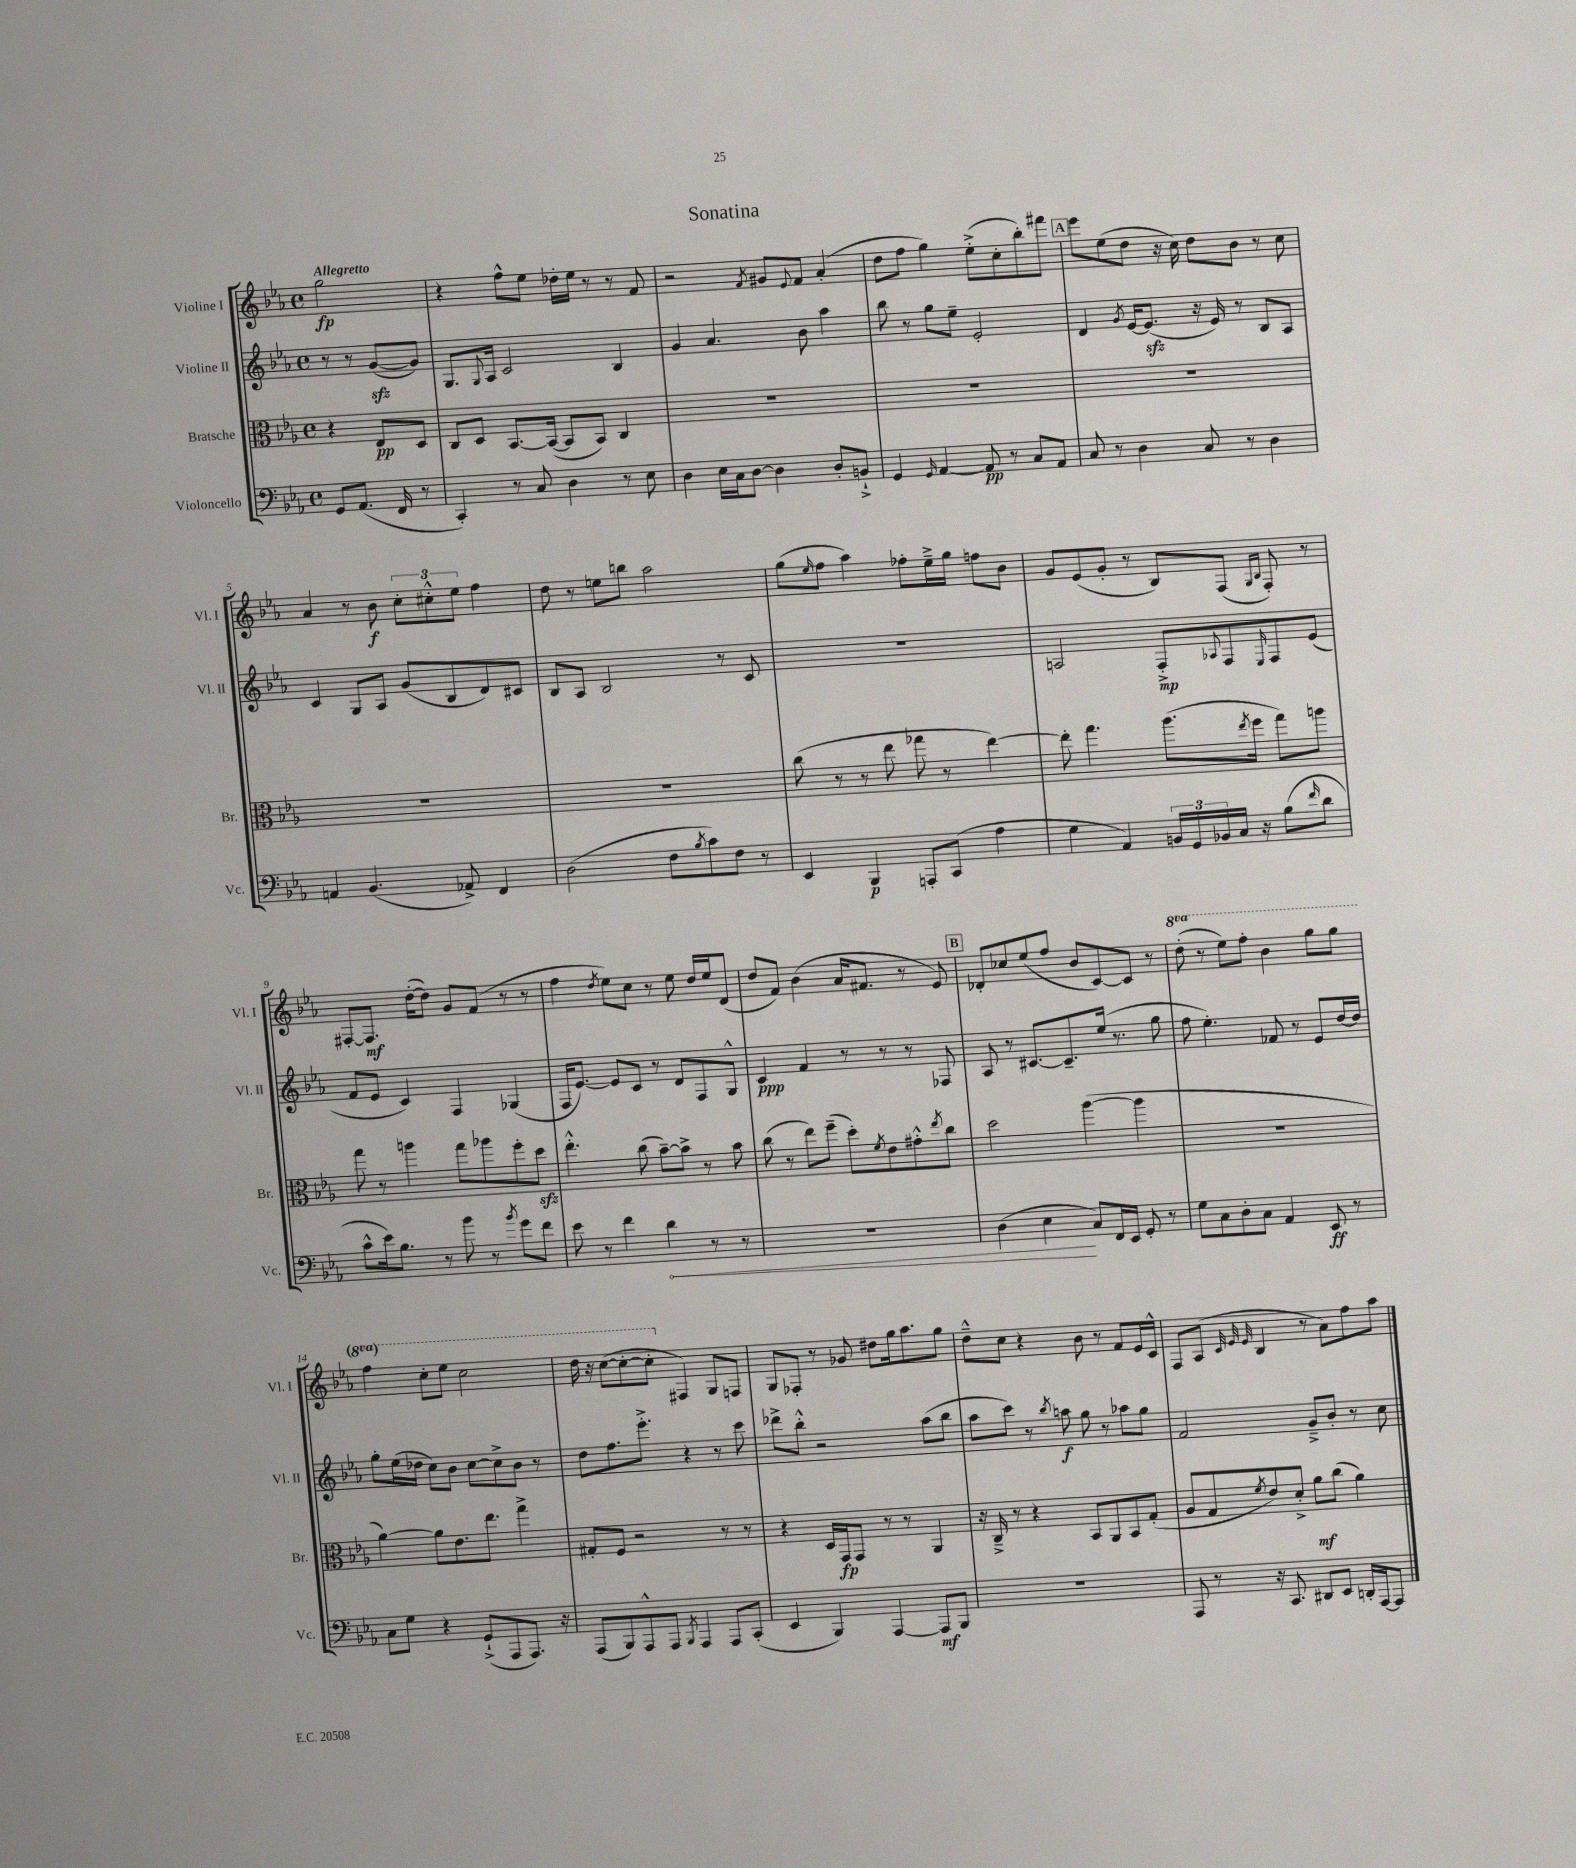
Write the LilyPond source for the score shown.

\header { title = "Sonatina" }
<<
\new StaffGroup <<
\new Staff = "s0" \with { instrumentName = "Violine I" shortInstrumentName = "Vl. I" } {
    \clef treble \key ees \major \defaultTimeSignature \time 4/4 \set Staff.ottavationMarkups = #ottavation-simple-ordinals \partial 2 \tempo "Allegretto"
    g''2\fp |
    r4 f''8-^ ees''8 des''16-. ees''16 r8 r8 f'8 |
    r2 \acciaccatura { f'8 } gis'8 \appoggiatura { ees'8 } f'8 aes'4-.( |
    d''8 f''8 g''4) ees''8-.->( c''8-. bes''8-.) fis'''8 |
    \mark \markup { \box "A" } ees'''8 ees''8( d''8 r16 c''16) d''8 bes'8 r8 c''8 |
    aes'4 r8 bes'8\f \tuplet 3/2 { c''8-. cis''8-.-^ ees''8 } f''4 |
    d''8 r8 e''8 b''8 aes''2 |
    g''8( \grace { ees''16 } f''8 aes''4) fes''8-. ees''16---> g''16 f''8 bes'8 |
    g'8 ees'8( g'8-. r8 bes8) f8( \grace { g16 bes16 } f8-.) r8 |
    fis8~-. fis8.\mf d''16~-.( d''8) g'8 f'8( r8 r8 |
    f''4 \acciaccatura { d''8 } ees''8) c''8 r8 ees''8 d''16 ees''16 d'8( |
    d''8 f'8) bes'4( aes'16 fis'8. r8 ees'8) |
    \mark \markup { \box "B" } des'8-. ces''8 ees''8( f''8 bes'8 c'8~) c'8 r8 |
    \ottava #1 d'''8-.( r8 ees'''8) f'''8-. bes''4 g'''8 g'''8 |
    f'''4 c'''8-. ees'''8 c'''2 |
    d'''16 r16 c'''8~( c'''8~-. c'''8-. \ottava #0 fis4) g8 f8 |
    g8 fes8-. r8 ges'8 dis''8 g''16 aes''8. g''8 |
    d''8---^ c''8 r4 bes'8 r8 f'8 ees'16 c'16-^ |
    f8 aes8( \grace { c'32 ees'32 ees'32 } bes4 r8 aes'8) f''8 aes''8 \bar "|." |
}
\new Staff = "s1" \with { instrumentName = "Violine II" shortInstrumentName = "Vl. II" } {
    \clef treble \key ees \major \defaultTimeSignature \time 4/4 \partial 2
    r8 r8 g'8~\sfz( g'8) |
    g8. \appoggiatura { g8 } aes16 c'2 bes4 |
    g'4 aes'4. bes'8 aes''4 |
    bes''8 r8 g''8 ees''8-- ees'2-. |
    \mark \markup { \box "A" } d'4 \acciaccatura { g'8 } ees'16~ ees'8.\sfz( r16 ees'16) r8 bes8 aes8 |
    c'4 g8 aes8 g'8( bes8 d'8) cis'8 |
    bes8 aes8 bes2 r8 c'8 |
    R1 |
    a2 f8-.->\mp \appoggiatura { aes8 } f8 \grace { ees16 } f8 ees'8( |
    f'8 ees'8 c'4) f4 ges4( |
    f16 ees'8.~) ees'8 c'8 r8 d'8 f8 g8-^ |
    c'4\ppp f'4 r8 r8 r8 fes8 |
    \mark \markup { \box "B" } aes8 r8 cis'8.~ cis'8.-- ees''16( r8. g''8 |
    f''8 ees''4.-.) fes'8 r8 ees'8 d''16~ d''16 |
    g''8-. ees''16( des''16 c''8) bes'8 c''8~ c''8-> bes'8 r8 |
    d''8 f''8. ees'''8.-.-> r4 r8 c'''8 |
    des'''8-> bes''8-.-^ r2 aes''8( bes''8 |
    aes''8 c'''8) r8 \acciaccatura { bes''8 } a''8\f g''8 r8 aes''8 g''8 |
    f'2 g'8---> bes'8-. r8 c''8 \bar "|." |
}
\new Staff = "s2" \with { instrumentName = "Bratsche" shortInstrumentName = "Br." } {
    \clef alto \key ees \major \defaultTimeSignature \time 4/4 \partial 2
    r4 ees8\pp d8 |
    c8 d8 bes,8.~ bes,16~( bes,8 bes,8) c4 |
    R1 |
    R1 |
    \mark \markup { \box "A" } R1 |
    R1 |
    R1 |
    c''8( r8 r8 ees''8 ges''8 r8 ees''4~) |
    ees''8-. g''4. aes''8.( \acciaccatura { ees''8 } f''16 g''8) a''8 |
    g''8 r8 a''4 g''8 aes''8 f''8-. d''8\sfz |
    ees''4.-.-^ c''8( bes'8~--) bes'8-> r8 bes'8 |
    c''8( r8 ees''8) f''8--( d''8-.) \acciaccatura { f'8 } ees'8 gis'8-.-^ \acciaccatura { ees''8 } c''8 |
    \mark \markup { \box "B" } d''2 aes''4~( aes''4 |
    R1 |
    aes'4~) aes'8 ees'8. ees''8. g''4-> |
    gis8-. f8 r2 r8 r8 |
    r4 d16 g,16\fp g,8 r8 r8 aes,4 |
    r16 c16---> r8 r4 bes,8 aes,8 bes,8 g8-.( |
    aes8 g8 \acciaccatura { f'8 } ees'8) d'8-.-> aes'8\mf c''8( aes'4) \bar "|." |
}
\new Staff = "s3" \with { instrumentName = "Violoncello" shortInstrumentName = "Vc." } {
    \clef bass \key ees \major \defaultTimeSignature \time 4/4 \partial 2
    g,8 aes,8.( f,16 r8 |
    c,4-.) r8 c8 d4 r8 ees8 |
    d4 ees16 c16 d8~ d4 d8-. b,8-!-> |
    g,4 \grace { g,16 } aes,4~ aes,8\pp r8 c8 aes,8 |
    \mark \markup { \box "A" } c8 r8 d4 c8 r8 d4 |
    a,4 bes,4.( aes,8->) f,4 |
    d2( f8 \acciaccatura { bes8 } c'8) f8 r8 |
    ees,4 bes,,4\p a,,8-. c,8( aes4 |
    g4 aes,4) \tuplet 3/2 { b,16 g,16 bes,16 } c16 r16 bes8( \grace { f'16 } d'8 |
    c'8-^ ees'16) bes8. r8 bes'8 r8 \acciaccatura { bes'8 } g'8 f'8 |
    ees'8 r8 f'4 \once \override Hairpin.circled-tip = ##t d'4\< r8 r8 |
    R1 |
    \mark \markup { \box "B" } d4( ees4\! c8) f,16 ees,16 g,8-. r8 |
    g8 c8 d8-. c8 aes,4 ees,8\ff r8 |
    c8 g8 r4 g,8-!->( aes,,8 aes,,8.) r16 |
    aes,,8( bes,,8) aes,,8-^ aes,,8 \acciaccatura { bes,,8 } aes,,4 aes,,8 c,8-.( |
    ees,4 bes,,4) aes,,4~ aes,,8\mf bes,,8 |
    R1 |
    aes,,8 r8 r16 c,8. dis,8 ees,8 d,16-. aes,,16~ aes,,8 \bar "|." |
}
>>
>>
